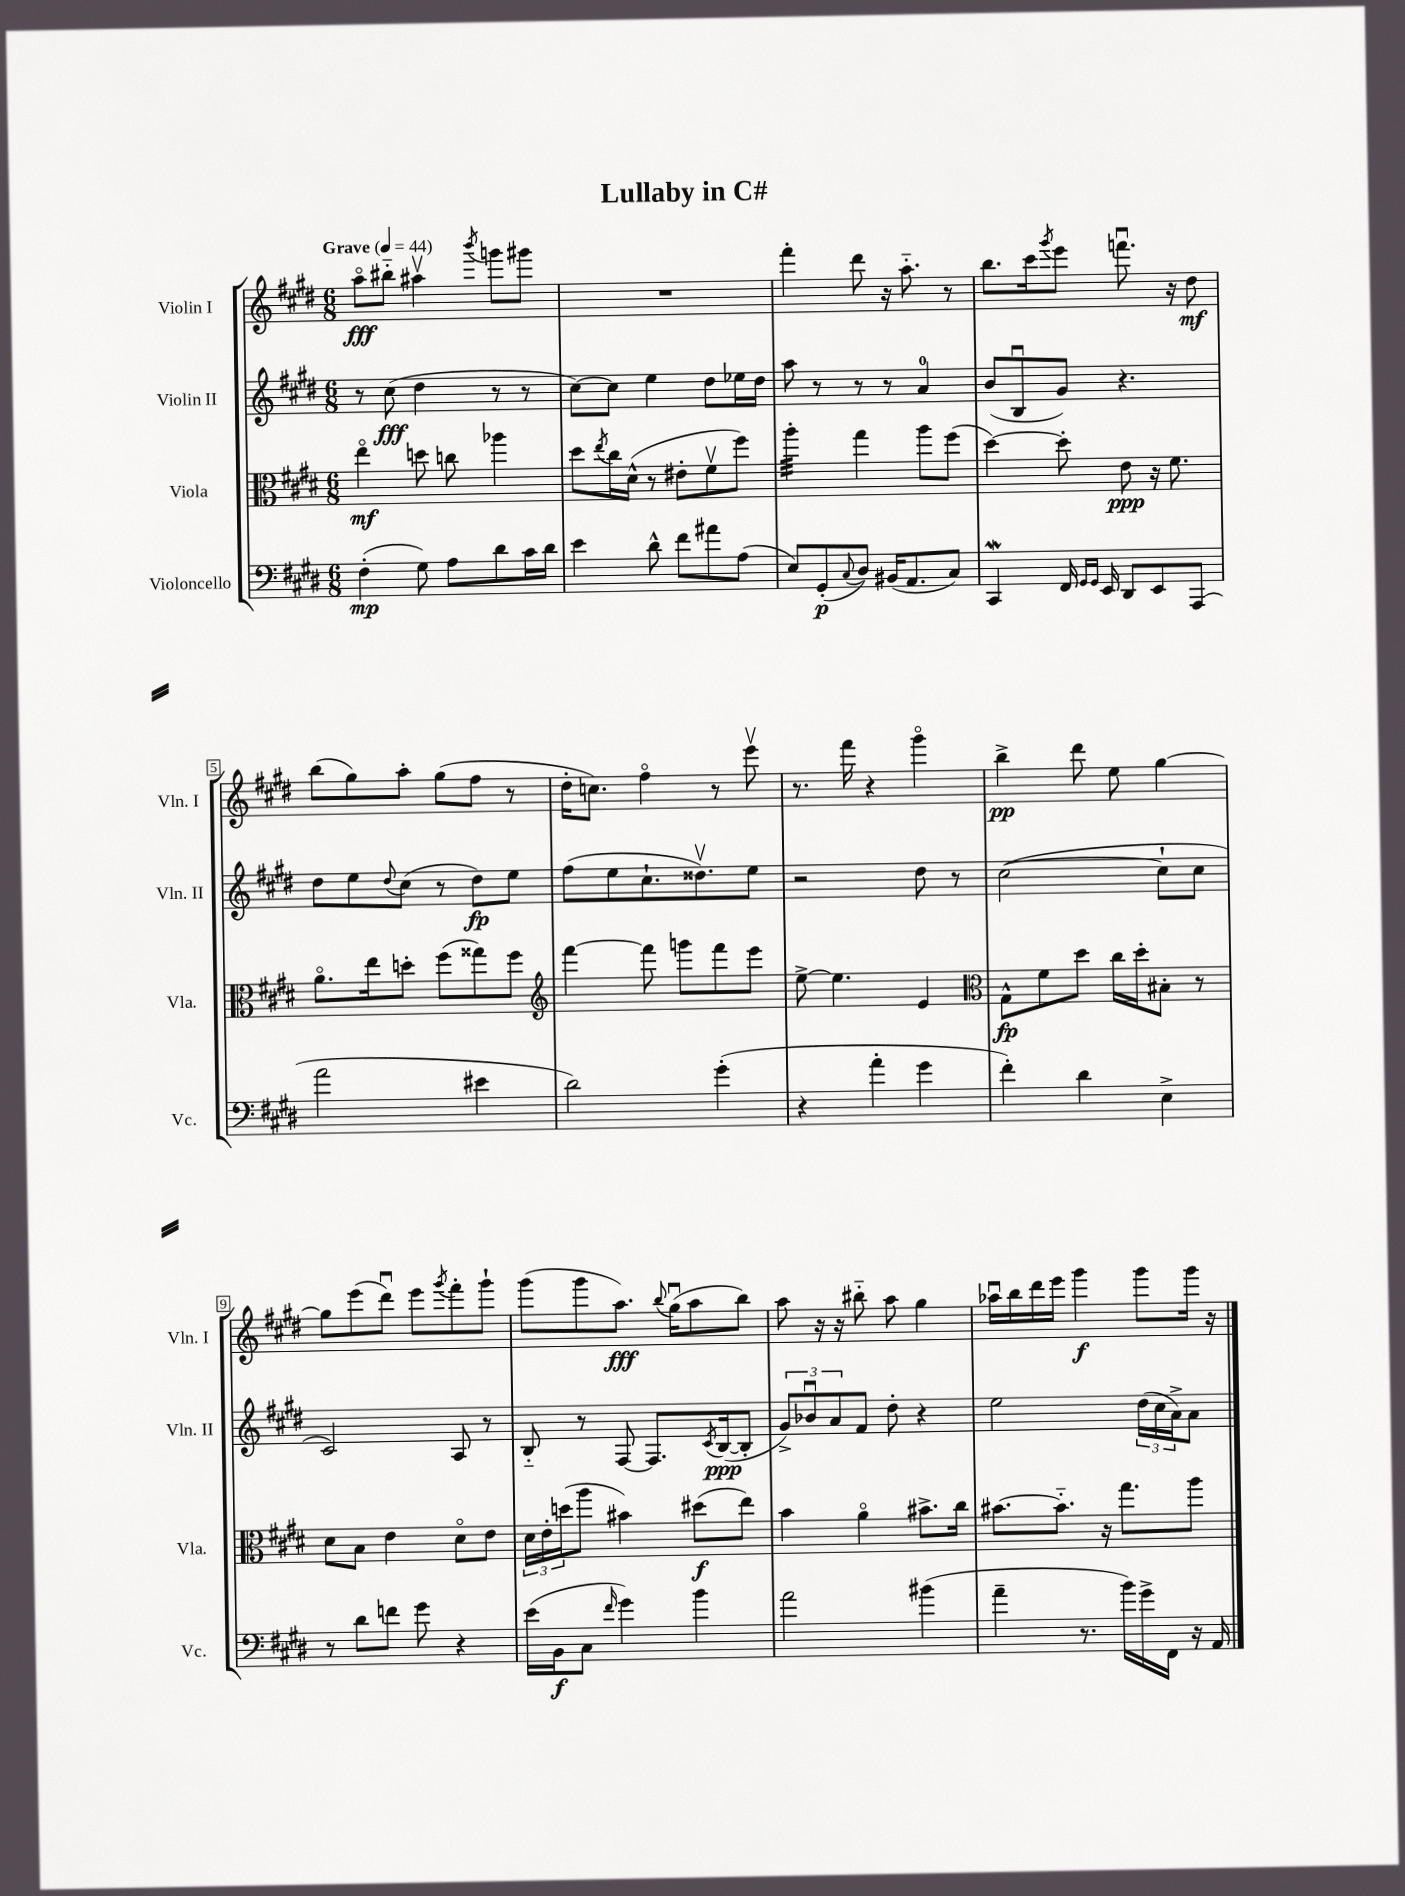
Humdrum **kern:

**kern	**kern	**kern	**kern
*staff4	*staff3	*staff2	*staff1
*clefF4	*clefC3	*clefG2	*clefG2
*k[f#c#g#d#]	*k[f#c#g#d#]	*k[f#c#g#d#]	*k[f#c#g#d#]
*M6/8	*M6/8	*M6/8	*M6/8
*MM44	*MM44	*MM44	*MM44
(4F#'	4eeo	8r	8aao
.	.	(8cc#	8bb#'~
8G#)	8dd	4dd#	4aa#v
8A	8cc	.	.
.	.	.	8qbbb
8d#	4aa-	8r	8ggg
16c#	.	8r	8ggg#
16d#	.	.	.
=	=	=	=
4e	8dd#	[8cc#)	2.r
.	8qee	.	.
.	16cc#	8cc#]	.
.	(16d#^^	.	.
8d#^^	8r	4ee	.
8f#	8e#'	.	.
8a#	8f#v	8dd#	.
(8A	8ff#)	16ee-	.
.	.	16dd#	.
=	=	=	=
8E)	4aa'	8aa	4fff#'
(8GG#'	.	8r	.
8qqC#	.	.	.
8D#)	4gg#	8r	8ddd#
(16BB#	.	8r	16r
8.AA	.	.	8.aa'~
.	8aa	4a	.
8C#)	(8ff#	.	8r
=	=	=	=
4CC#	[4dd#)	(8b	8.bb
.	.	8Bu	.
.	.	.	16ccc#
.	.	.	8qggg#
16FF#	8dd#']	8g#)	8eee
16qqGG#	.	.	.
16qqGG#	.	.	.
16EE	.	.	.
8DD#	8e	4.r	8.fffu
8EE	16r	.	.
.	8.f#	.	16r
(8AAA	.	.	8dd#
=	=	=	=
2a	8.ao	8dd#	(8bb
.	.	8ee	8gg#)
.	16ee	.	.
.	.	8qqdd#	.
.	8dd'	(8cc#	8aa'
.	(8ff#	8r	(8gg#
4e#	8gg##)	8dd#)	8ff#
.	8ff#	8ee	8r
=	=	=	=
*	*clefG2	*	*
2d#)	[4fff#	(8ff#	16dd#'
.	.	.	8.cc)
.	.	8ee	.
.	8fff#]	8.cc#`	4ff#o
.	8ggg	.	.
.	.	8.dd##v)	.
(4g#'	8fff#	.	8r
.	8eee	8ee	8eeev
=	=	=	=
4r	[8ee^	2r	8.r
.	4.ee]	.	.
.	.	.	16fff#
4a'	.	.	4r
4g#	4e	8dd#	4ggg#o
.	.	8r	.
=	=	=	=
*	*clefC3	*	*
4f#')	8G#^^	([2cc#	4bb^
.	8f#	.	.
4d#	8dd#	.	8ddd#
.	16cc#	.	8ee
.	16dd#'	.	.
4E^	8B#'	8cc#`]	[4gg#
.	8r	8cc#	.
=	=	=	=
8r	8d#	2c#)	8gg#]
8d#	8B	.	(8eee
8f	4e	.	8ddd#u)
8g#	.	.	8eee
.	.	.	8qggg#
4r	8d#o	8A	8fff#'
.	8e	8r	8ggg#`
=	=	=	=
(16e	24d#	8B'~	(8ggg#
.	24e'	.	.
16BB	.	.	.
.	(24dd	.	.
8C#	8aa	8r	8ggg#
16qqf#	.	.	.
4g#)	4b#)	[8F#	8.aa)
.	.	8.F#]	.
.	.	.	8qqbb
.	.	.	(16gg#u
4b	(8dd#	.	8aa
.	.	8qc#	.
.	.	([16B	.
.	8ee)	8B']	8bb)
=	=	=	=
2a	4b	12g#^)	8aa
.	.	12b-u	.
.	.	.	16r
.	.	12a	.
.	.	.	16r
.	4ao	8f#	8bb#'~
.	.	8dd#'	8aa
(4b#	8.b#^	4r	4gg#
.	16cc#	.	.
=	=	=	=
4a~	[8.b#	2ee	16aa-u
.	.	.	16bb
.	.	.	16ddd#
.	8.b#'~]	.	16eee
8.r	.	.	4ggg#
.	16r	.	.
16b)	8.gg#	.	.
16g#^	.	(24dd#	8ggg#
.	.	24cc#	.
16FF#	.	.	.
.	.	24a^)	.
16r	8aa	8a	16ggg#
16AA	.	.	16r
==	==	==	==
*-	*-	*-	*-
